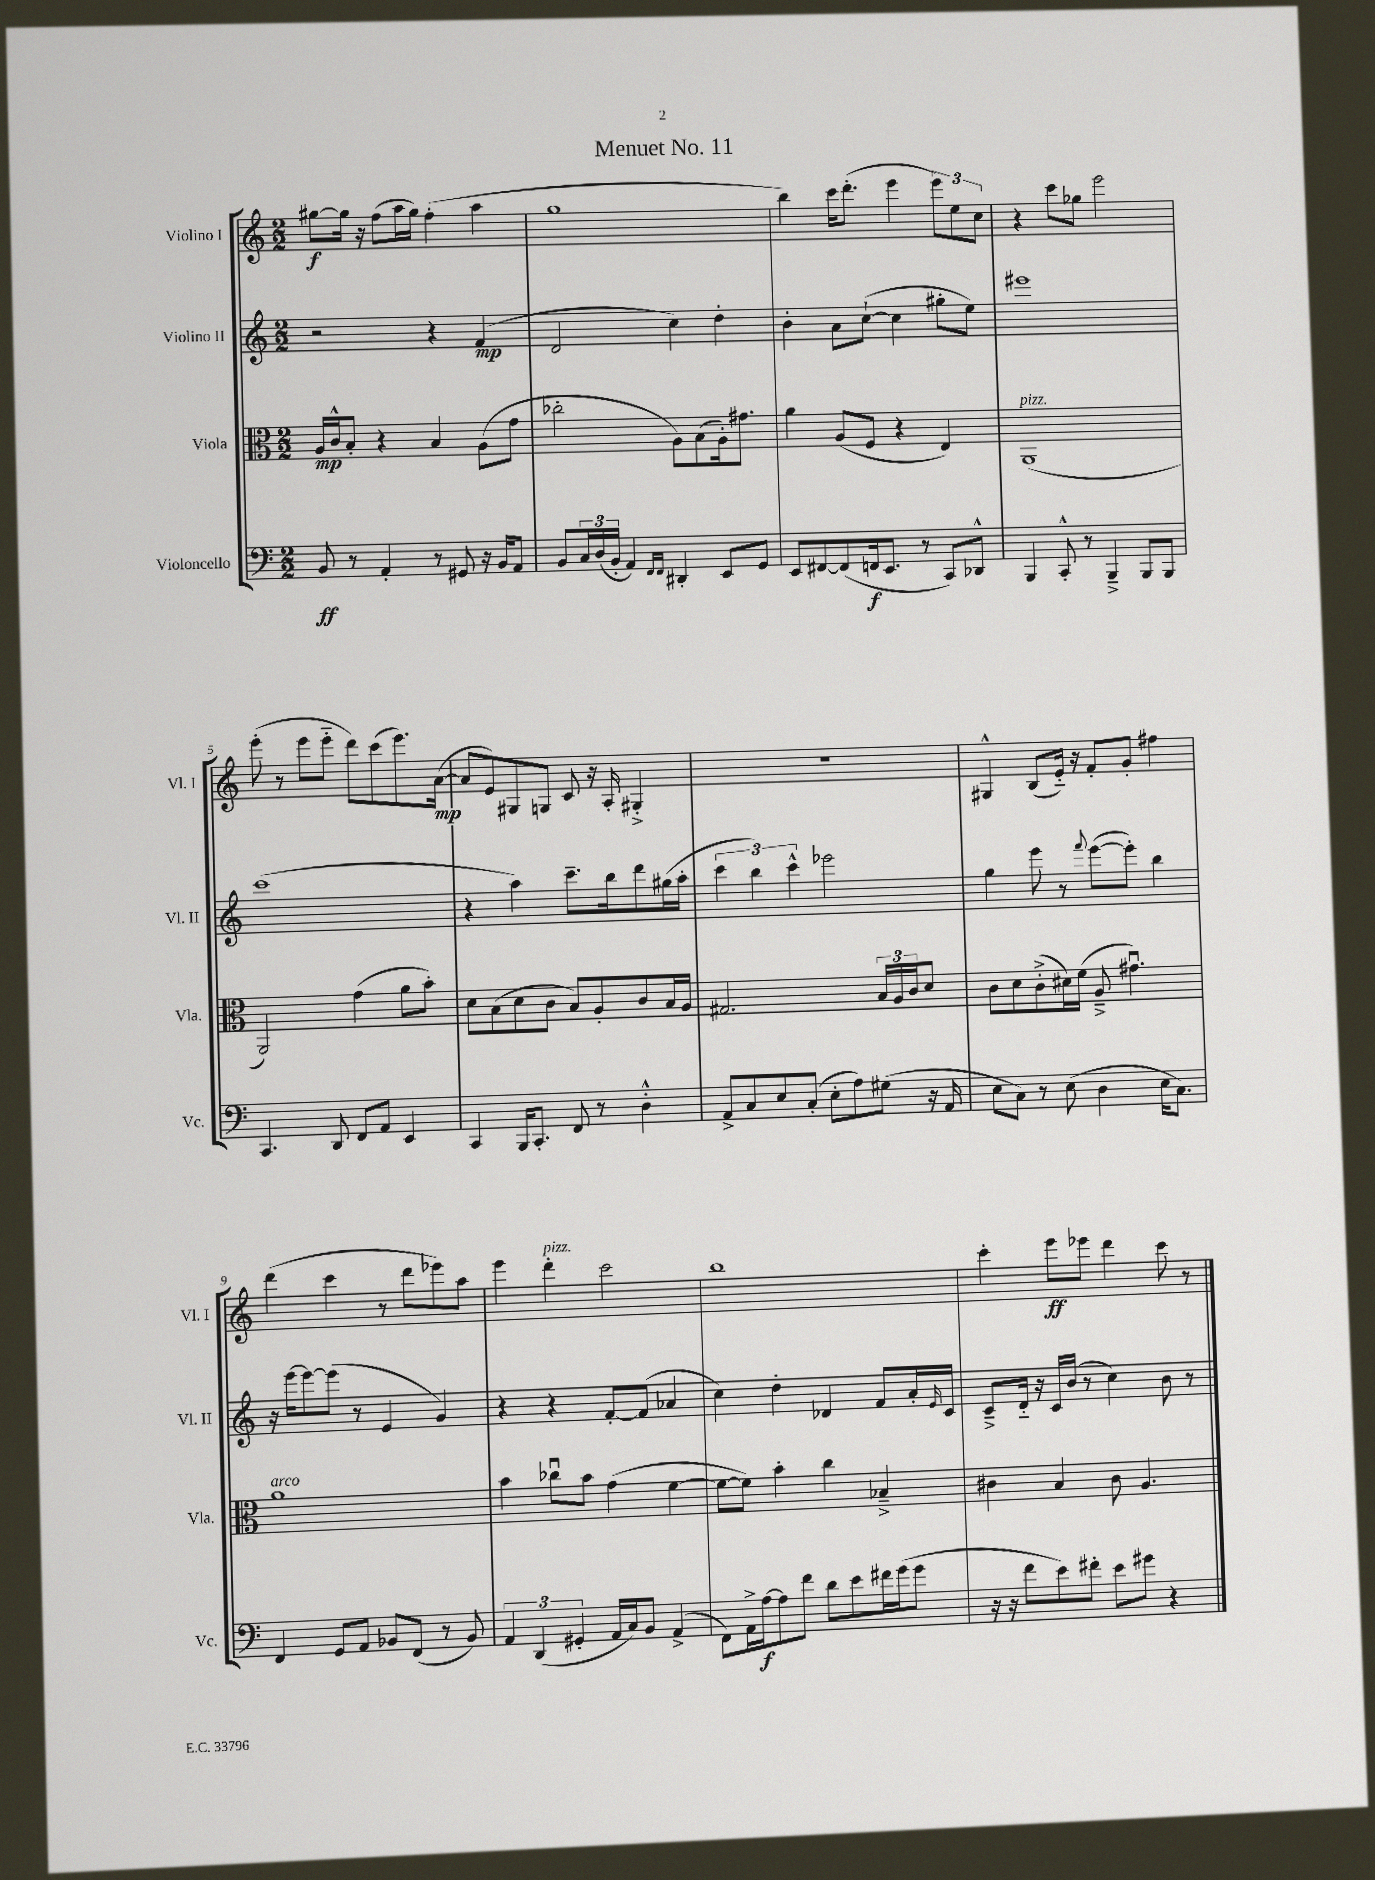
\header { title = "Menuet No. 11" }
<<
\new StaffGroup <<
\new Staff = "s0" \with { instrumentName = "Violino I" shortInstrumentName = "Vl. I" } {
    \clef treble \key c \major \numericTimeSignature \time 2/2
    gis''8~\f gis''16 r16 f''8( a''16 gis''16) f''4-.( a''4 |
    g''1 |
    b''4) c'''16 d'''8.-.( e'''4 \tuplet 3/2 { e'''8) e''8 c''8 } |
    r4 c'''8 ges''8 e'''2 |
    e'''8-.( r8 e'''8 e'''8-_ d'''8) c'''8( e'''8.) a'16~\mp( |
    a'8 e'8) gis8 g8 c'8 r16 a16-. gis4-.-> |
    r1 |
    gis4-^ b8( e'16-_) r16 f'8-. g'8-. fis''4 |
    d'''4( c'''4 r8 d'''8 ees'''8) a''8 |
    e'''4 d'''4-.^\markup { \italic "pizz." } c'''2 |
    b''1 |
    c'''4-. e'''8\ff ees'''8 d'''4 c'''8 r8 \bar "|." |
}
\new Staff = "s1" \with { instrumentName = "Violino II" shortInstrumentName = "Vl. II" } {
    \clef treble \key c \major \numericTimeSignature \time 2/2
    r2 r4 f'4\mp( |
    d'2 c''4) d''4-. |
    b'4-. a'8 c''8~-!( c''4 gis''8-. e''8) |
    eis'''1 |
    c'''1( |
    r4 a''4) c'''8.-- b''16 d'''8 gis''16( a''16-. |
    \tuplet 3/2 { c'''4 b''4) c'''4-^ } ees'''2 |
    g''4 e'''8 r8 \appoggiatura { f'''8 } e'''8~( e'''8-.) b''4 |
    r16 e'''16~ e'''8~ e'''8( r8 e'4 g'4) |
    r4 r4 f'8~-. f'8( aes'4 |
    c''4) d''4-. des'4 f'8 a'16-. \grace { e'16 } c'16 |
    c'8---> d'16-_ r16 c'16 b'16( r8 c''4) b'8 r8 \bar "|." |
}
\new Staff = "s2" \with { instrumentName = "Viola" shortInstrumentName = "Vla." } {
    \clef alto \key c \major \numericTimeSignature \time 2/2
    a16\mp c'16-^ b8-. r4 b4 a8( g'8 |
    ces''2-. a8) b8( a16-.) gis'8. |
    a'4 a8( f8 r4 e4) |
    a,1^\markup { \italic "pizz." }( |
    a,2) g'4( a'8 b'8-.) |
    d'8 b8( d'8 c'8 b8) a8-. c'8 b16 a16 |
    gis2. \tuplet 3/2 { b16 a16 c'16 } d'8 |
    c'8 d'8 c'8-.->( dis'16) f'16( a8---> gis'4.\downbow) |
    a'1^\markup { \italic "arco" } |
    b'4 ces''8\downbow b'8 g'4( f'4~ |
    f'8~ f'8) b'4-. c''4 bes4---> |
    cis'4 b4 cis'8 a4. \bar "|." |
}
\new Staff = "s3" \with { instrumentName = "Violoncello" shortInstrumentName = "Vc." } {
    \clef bass \key c \major \numericTimeSignature \time 2/2
    b,8\ff r8 a,4-. r8 gis,8 r16 b,16 a,8 |
    b,8 \tuplet 3/2 { c16 d16( b,16-. } a,4) \grace { f,16 f,16 } dis,4-. e,8 g,8 |
    e,8 fis,8~ fis,8( f,16\f e,8. r8 c,8) des,8-^ |
    b,,4 c,8-.-^ r8 b,,4---> b,,8 b,,8 |
    c,4. d,8 f,8 a,8 e,4 |
    c,4 b,,16 c,8.-. f,8 r8 d4-.-^ |
    a,8-> c8 e8 c8-.( e8-. a8) gis8( r16 a,16 |
    e8 c8) r8 e8( d4 e16 c8.) |
    f,4 g,8 a,8 bes,8 f,8( r8 bes,8) |
    \tuplet 3/2 { a,4 d,4( gis,4-. } a,16 c16) b,8 a,4->( |
    f,8) a,16-> a16~\f a8 f'8 d'8 e'8 fis'16 g'16( g'8 |
    r16 r16 f'8 e'8) fis'8-. e'8 gis'8 r4 \bar "|." |
}
>>
>>
